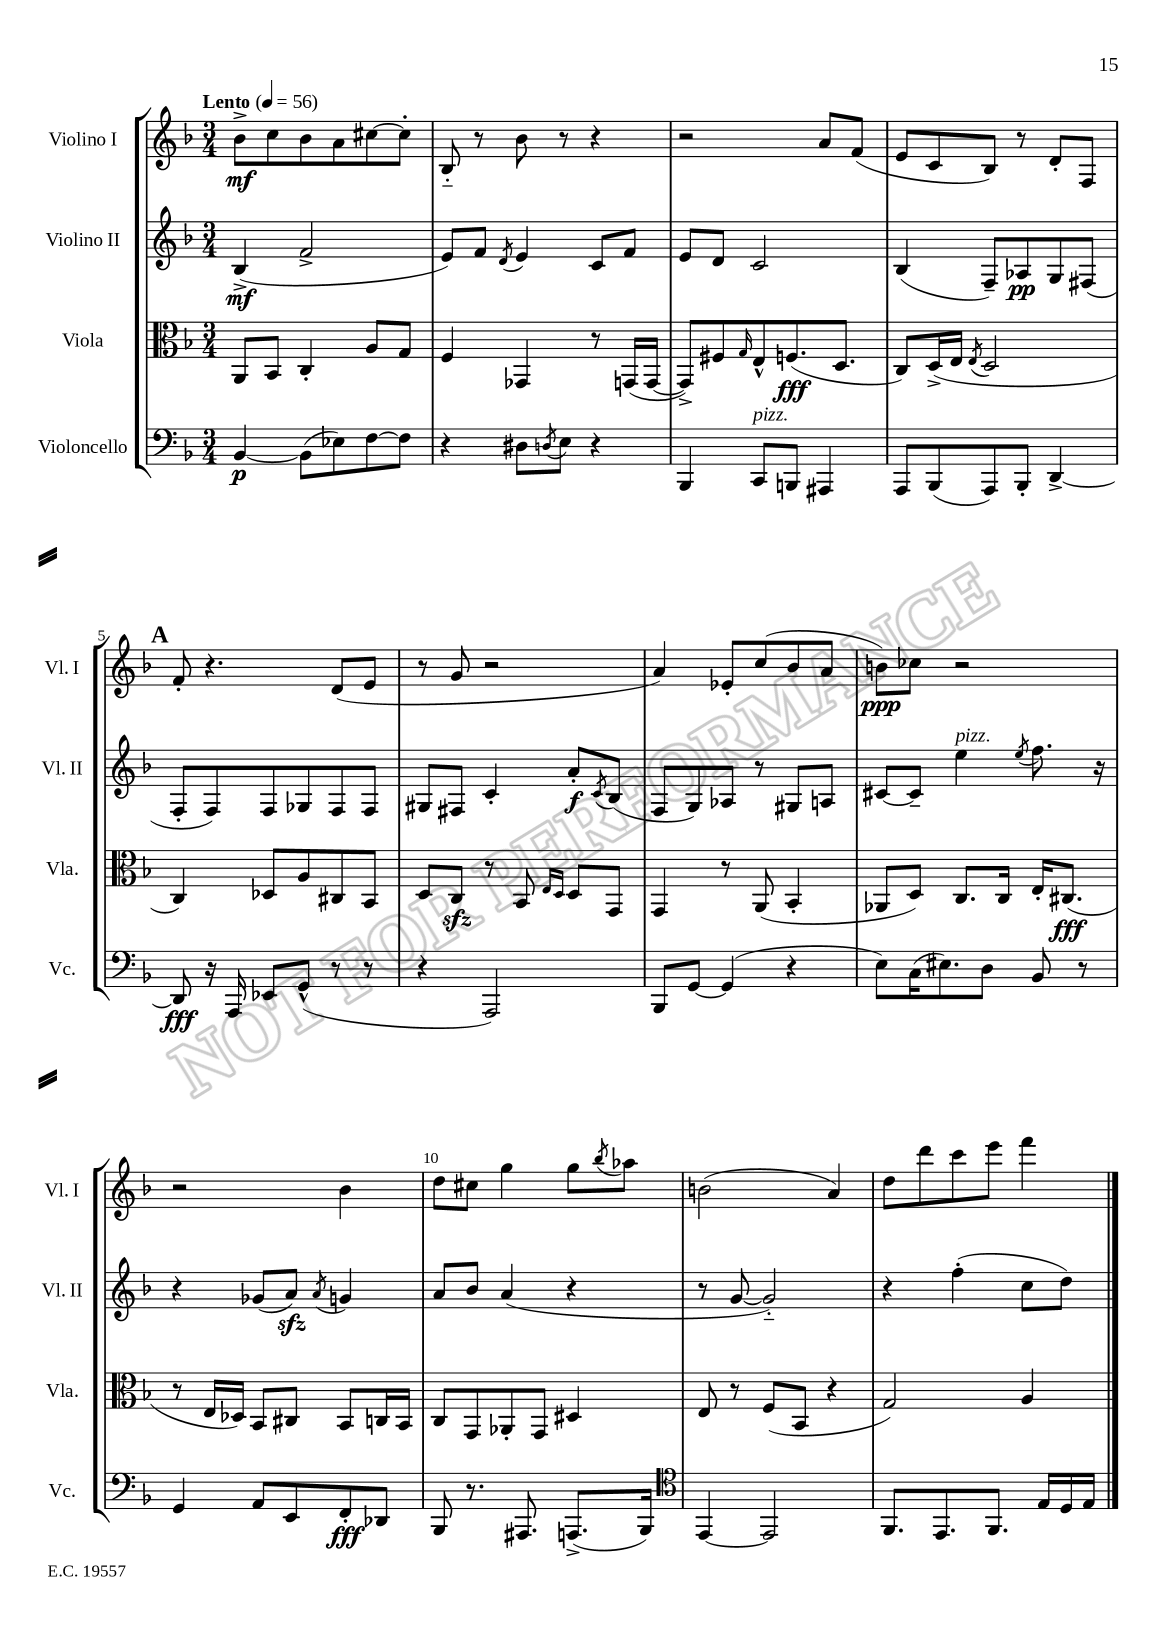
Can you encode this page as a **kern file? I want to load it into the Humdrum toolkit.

**kern	**kern	**kern	**kern
*staff4	*staff3	*staff2	*staff1
*clefF4	*clefC3	*clefG2	*clefG2
*k[b-]	*k[b-]	*k[b-]	*k[b-]
*M3/4	*M3/4	*M3/4	*M3/4
*MM56	*MM56	*MM56	*MM56
[4BB-	8AA	(4B-^	8b-^
.	8BB-	.	8cc
(8BB-]	4C'	2f^	8b-
8E-)	.	.	8a
[8F	8A	.	[8cc#
8F]	8G	.	8cc#']
=	=	=	=
4r	4F	8e)	8B-'~
.	.	8f	8r
.	.	8qd	.
8D#	4GG-	4e	8b-
8qD	.	.	.
8E	.	.	8r
4r	8r	8c	4r
.	(16GG	8f	.
.	[16GG	.	.
=	=	=	=
4BBB-	8GG^])	8e	2r
.	8F#	8d	.
.	16qqG	.	.
8CC	8E^^	2c	.
8BBB	(8.F	.	.
4AAA#	.	.	8a
.	8.D	.	.
.	.	.	(8f
=	=	=	=
8AAA	8C)	(4B-	8e
(8BBB-	(16D^	.	8c
.	16E	.	.
.	8qE	.	.
8AAA)	2D	8F~)	8B-)
8BBB-'	.	8A-	8r
[4DD^	.	8G	8d'
.	.	(8F#	8F
=	=	=	=
8DD]	4C)	8F'	8f'
16r	.	8F)	4.r
16AAA	.	.	.
8EE-	8D-	8F	.
(8GG^^	8A	8G-	.
8r	8C#	8F	(8d
8r	8BB-	8F	8e
=	=	=	=
4r	8D	8G#	8r
.	8C	8F#	8g
2AAA)	8r	4c'	2r
.	8BB-	.	.
.	16qqE	.	.
.	16qqD	.	.
.	8D	8a'	.
.	.	8qc	.
.	8GG	(8B-	.
=	=	=	=
8BBB-	4GG	8F	4a)
[8GG	.	8G)	.
(4GG]	8r	8A-	8e-'
.	(8AA	8r	(8cc
4r	4BB-'	8G#	8b-
.	.	8A	8a
=	=	=	=
8E)	8AA-	[8c#	8b)
(16C	8D)	8c#~]	8cc-
8.E#)	.	.	.
.	8.C	4ee	2r
8D	.	.	.
.	16C	.	.
.	.	8qee	.
8BB-	16E'	8.ff	.
.	(8.C#	.	.
8r	.	.	.
.	.	16r	.
=	=	=	=
4GG	8r	4r	2r
.	16E	.	.
.	16D-)	.	.
8AA	8BB-	(8g-	.
8EE	8C#	8a)	.
.	.	8qa	.
8FF'	8BB-	4g	4b-
8DD-	16C	.	.
.	16BB-	.	.
=	=	=	=
8BBB-	8C	8a	8dd
8.r	8GG	8b-	8cc#
.	8AA-'	(4a	4gg
8.AAA#	.	.	.
.	8GG	.	.
(8.AAA^	4D#	4r	8gg
.	.	.	8qbb-
.	.	.	8aa-
16BBB-)	.	.	.
=	=	=	=
*clefC4	*	*	*
[4EE	8E	8r	(2b
.	8r	[8g	.
2EE]	(8F	2g'~])	.
.	8BB-	.	.
.	4r	.	4a)
=	=	=	=
8.FF	2G)	4r	8dd
.	.	.	8ddd
8.EE	.	.	.
.	.	(4ff'	8ccc
8.FF	.	.	8eee
.	4A	8cc	4fff
16E	.	.	.
16D	.	8dd)	.
16E	.	.	.
==	==	==	==
*-	*-	*-	*-
